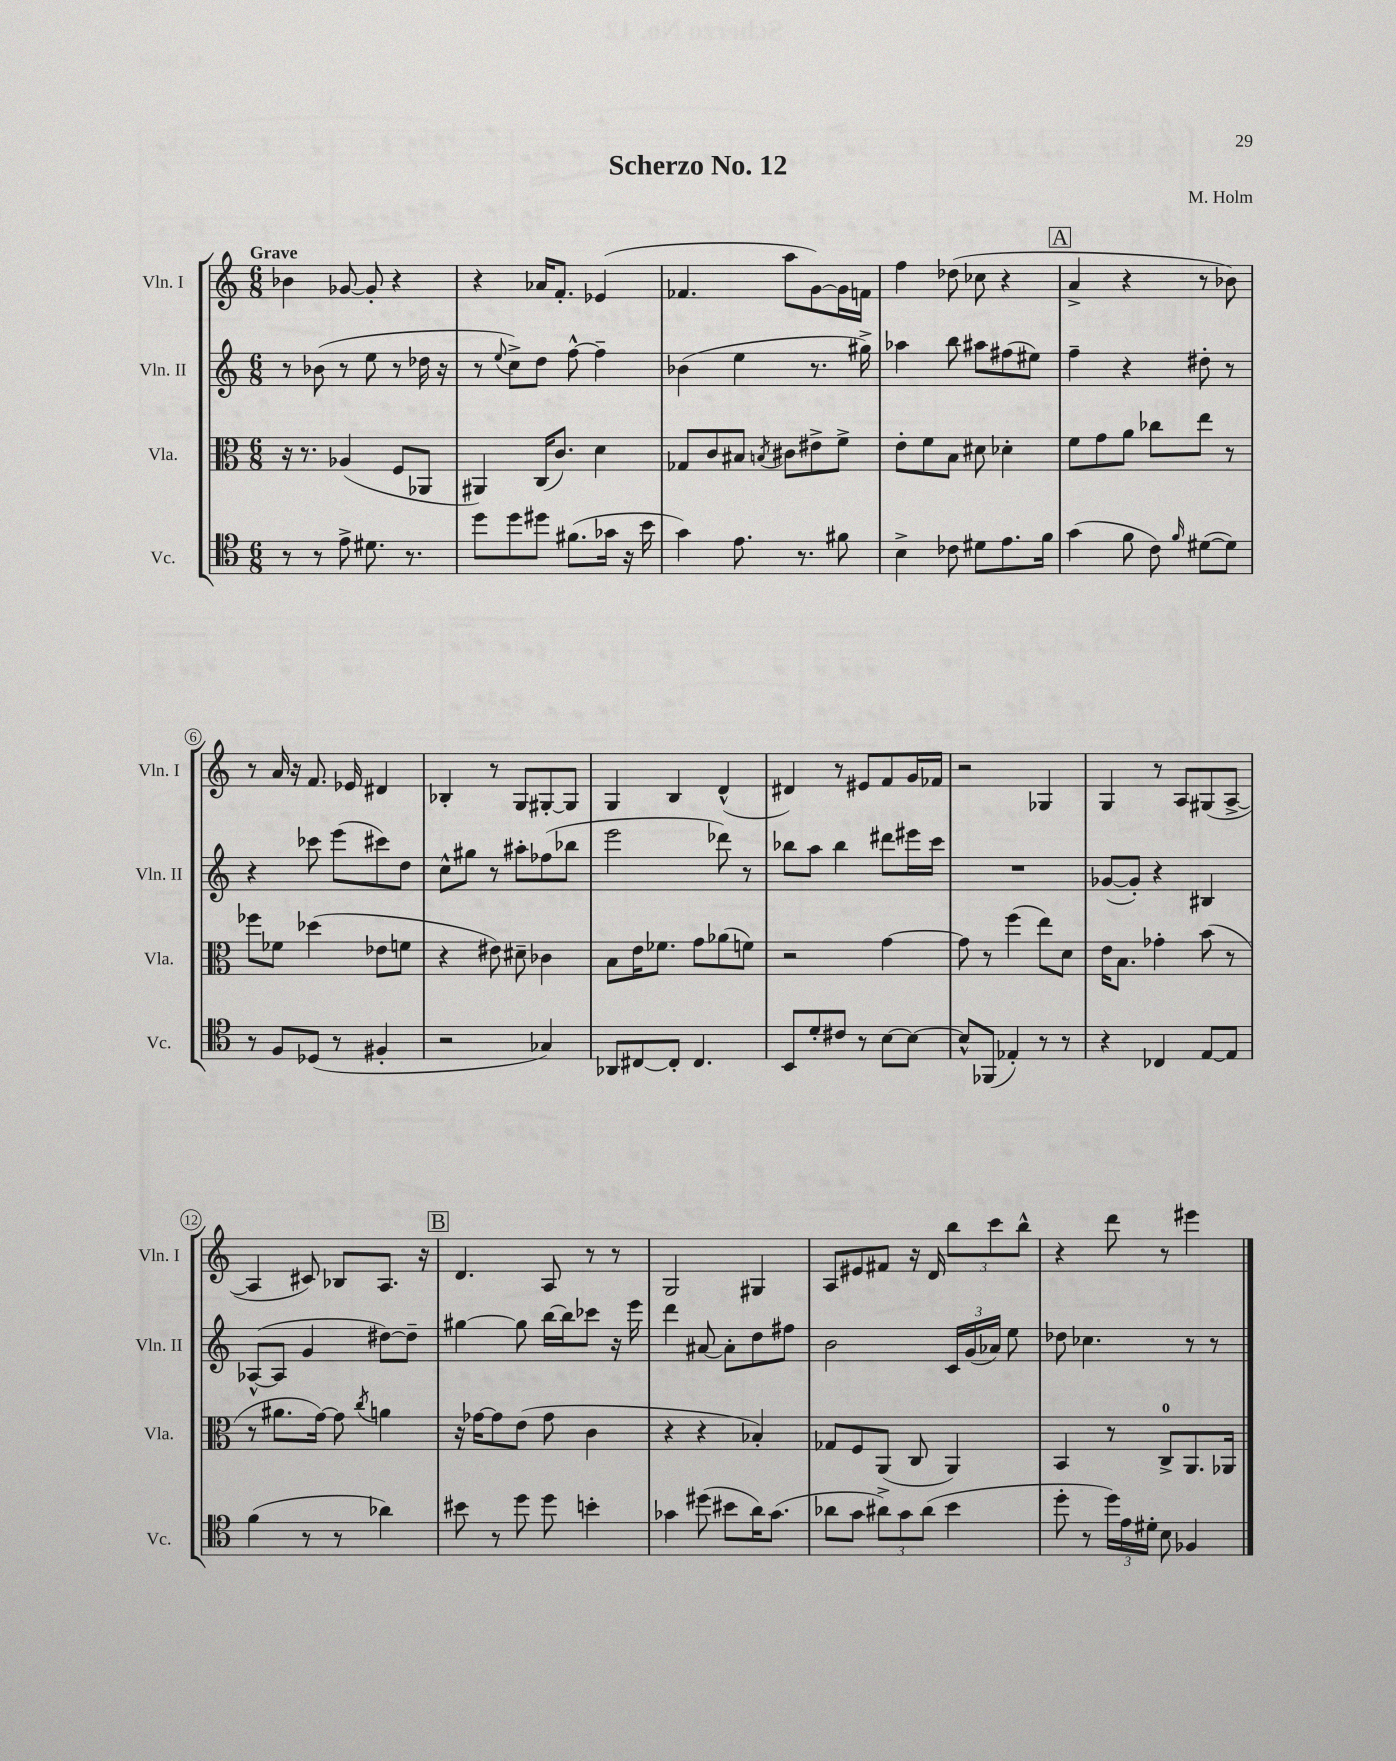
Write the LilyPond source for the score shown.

\header { title = "Scherzo No. 12" composer = "M. Holm" }
<<
\new StaffGroup <<
\new Staff = "s0" \with { instrumentName = "Vln. I" shortInstrumentName = "Vln. I" } {
    \clef treble \key c \major \numericTimeSignature \time 6/8 \tempo "Grave"
    \autoBeamOff bes'4 ges'8~ ges'8-. r4 |
    r4 aes'16[ f'8.]-. ees'4( |
    fes'4. a''8[ g'8~) g'16 f'16] |
    f''4 des''8( ces''8 r4 |
    \mark \markup { \box "A" } a'4-> r4 r8 bes'8) |
    r8 a'16 r16 f'8. ees'16 dis'4 |
    bes4-. r8 g8[ gis8~-. gis8] |
    g4 b4 d'4-^( |
    dis'4) r8 eis'8[ f'8 g'16 fes'16] |
    r2 ges4 |
    g4 r8 a8[ gis8( a8]~-> |
    a4 cis'8) bes8[ a8.] r16 |
    \mark \markup { \box "B" } d'4. a8 r8 r8 |
    g2 gis4 |
    a8[ eis'8 fis'8] r16 d'16 \tuplet 3/2 { b''8[ c'''8 b''8]-^ } |
    r4 d'''8 r8 eis'''4 \bar "|." |
}
\new Staff = "s1" \with { instrumentName = "Vln. II" shortInstrumentName = "Vln. II" } {
    \clef treble \key c \major \numericTimeSignature \time 6/8
    \autoBeamOff r8 bes'8( r8 e''8 r8 des''16 r16 |
    r8 \appoggiatura { e''8 } c''8[->) d''8] f''8~-^ f''4-- |
    bes'4( e''4 r8. gis''16->) |
    aes''4 b''8 ais''8[ fis''8( eis''8]) |
    \mark \markup { \box "A" } f''4-- r4 dis''8-. r8 |
    r4 ces'''8 e'''8[( cis'''8) d''8] |
    c''8[-^ gis''8] r8 ais''8[-. fes''8( bes''8] |
    e'''2 des'''8) r8 |
    bes''8[ a''8] bes''4 dis'''8[ eis'''16 c'''16] |
    R2. |
    ges'8[~( ges'8]-.) r4 bis4 |
    aes8[~-^( aes8] g'4 dis''8[~) dis''8]-- |
    \mark \markup { \box "B" } gis''4~ gis''8 b''16[~ b''16 ces'''8] r16 e'''16 |
    d'''4 ais'8~ ais'8[-. d''8 fis''8] |
    b'2 \tuplet 3/2 { c'16[ g'16( aes'16]) } e''8 |
    des''8 ces''4. r8 r8 \bar "|." |
}
\new Staff = "s2" \with { instrumentName = "Vla." shortInstrumentName = "Vla." } {
    \clef alto \key c \major \numericTimeSignature \time 6/8
    \autoBeamOff r16 r8. aes4( f8[ aes,8] |
    ais,4) c16[( c'8.]) d'4 |
    ges8[ c'8 bis8] \acciaccatura { b8 } cis'8[ eis'8-> f'8]-> |
    e'8[-. f'8 b8] dis'8 des'4-. |
    \mark \markup { \box "A" } f'8[ g'8 a'8] ces''8[ e''8] r8 |
    fes''8[ fes'8] des''4( ees'8[ f'8] |
    r4 eis'8) dis'8-- ces'4 |
    b8[ e'16 fes'8.] g'8[ aes'8( f'8]) |
    r2 g'4~ |
    g'8 r8 f''4( e''8[) d'8] |
    e'16[ b8.] ges'4-. b'8( r8 |
    r8 ais'8.[ g'16]~) g'8 \acciaccatura { c''8 } a'4 |
    \mark \markup { \box "B" } r16 ges'16[~ ges'8 e'8]( ges'8 c'4 |
    r4 r4 bes4-.) |
    ges8[ f8 a,8]( c8 a,4) |
    b,4 r8 c8[-0-> a,8. aes,16] \bar "|." |
}
\new Staff = "s3" \with { instrumentName = "Vc." shortInstrumentName = "Vc." } {
    \clef tenor \key c \major \numericTimeSignature \time 6/8
    \autoBeamOff r8 r8 e'8-> dis'8. r8. |
    d''8[ d''8 dis''8] fis'8.[( ges'16] r16 b'16 |
    g'4) e'8. r8. fis'8 |
    b4-> ces'8 dis'8[ e'8. f'16] |
    \mark \markup { \box "A" } g'4( f'8 c'8) \grace { f'16 } dis'8[~( dis'8]) |
    r8 f8[ des8]( r8 fis4-. |
    r2 ges4) |
    aes,8[ cis8~ cis8]-. cis4. |
    b,8[ d'8-. cis'8] r8 b8[~ b8]~ |
    b8[-^ fes,8]( ees4-.) r8 r8 |
    r4 ces4 e8[~ e8] |
    f'4( r8 r8 aes'4) |
    \mark \markup { \box "B" } bis'8 r8 d''8 d''8 b'4-. |
    ges'4 dis''8( bis'8[ a'16) ges'8.]( |
    aes'8[ g'8] \tuplet 3/2 { ais'8[->) g'8 ais'8]( } b'4 |
    d''8-. r8 \tuplet 3/2 { d''16[) e'16 dis'16]-. } b8 fes4 \bar "|." |
}
>>
>>
\layout { \context { \Score \override BarNumber.stencil = #(make-stencil-circler 0.1 0.3 ly:text-interface::print) } }
